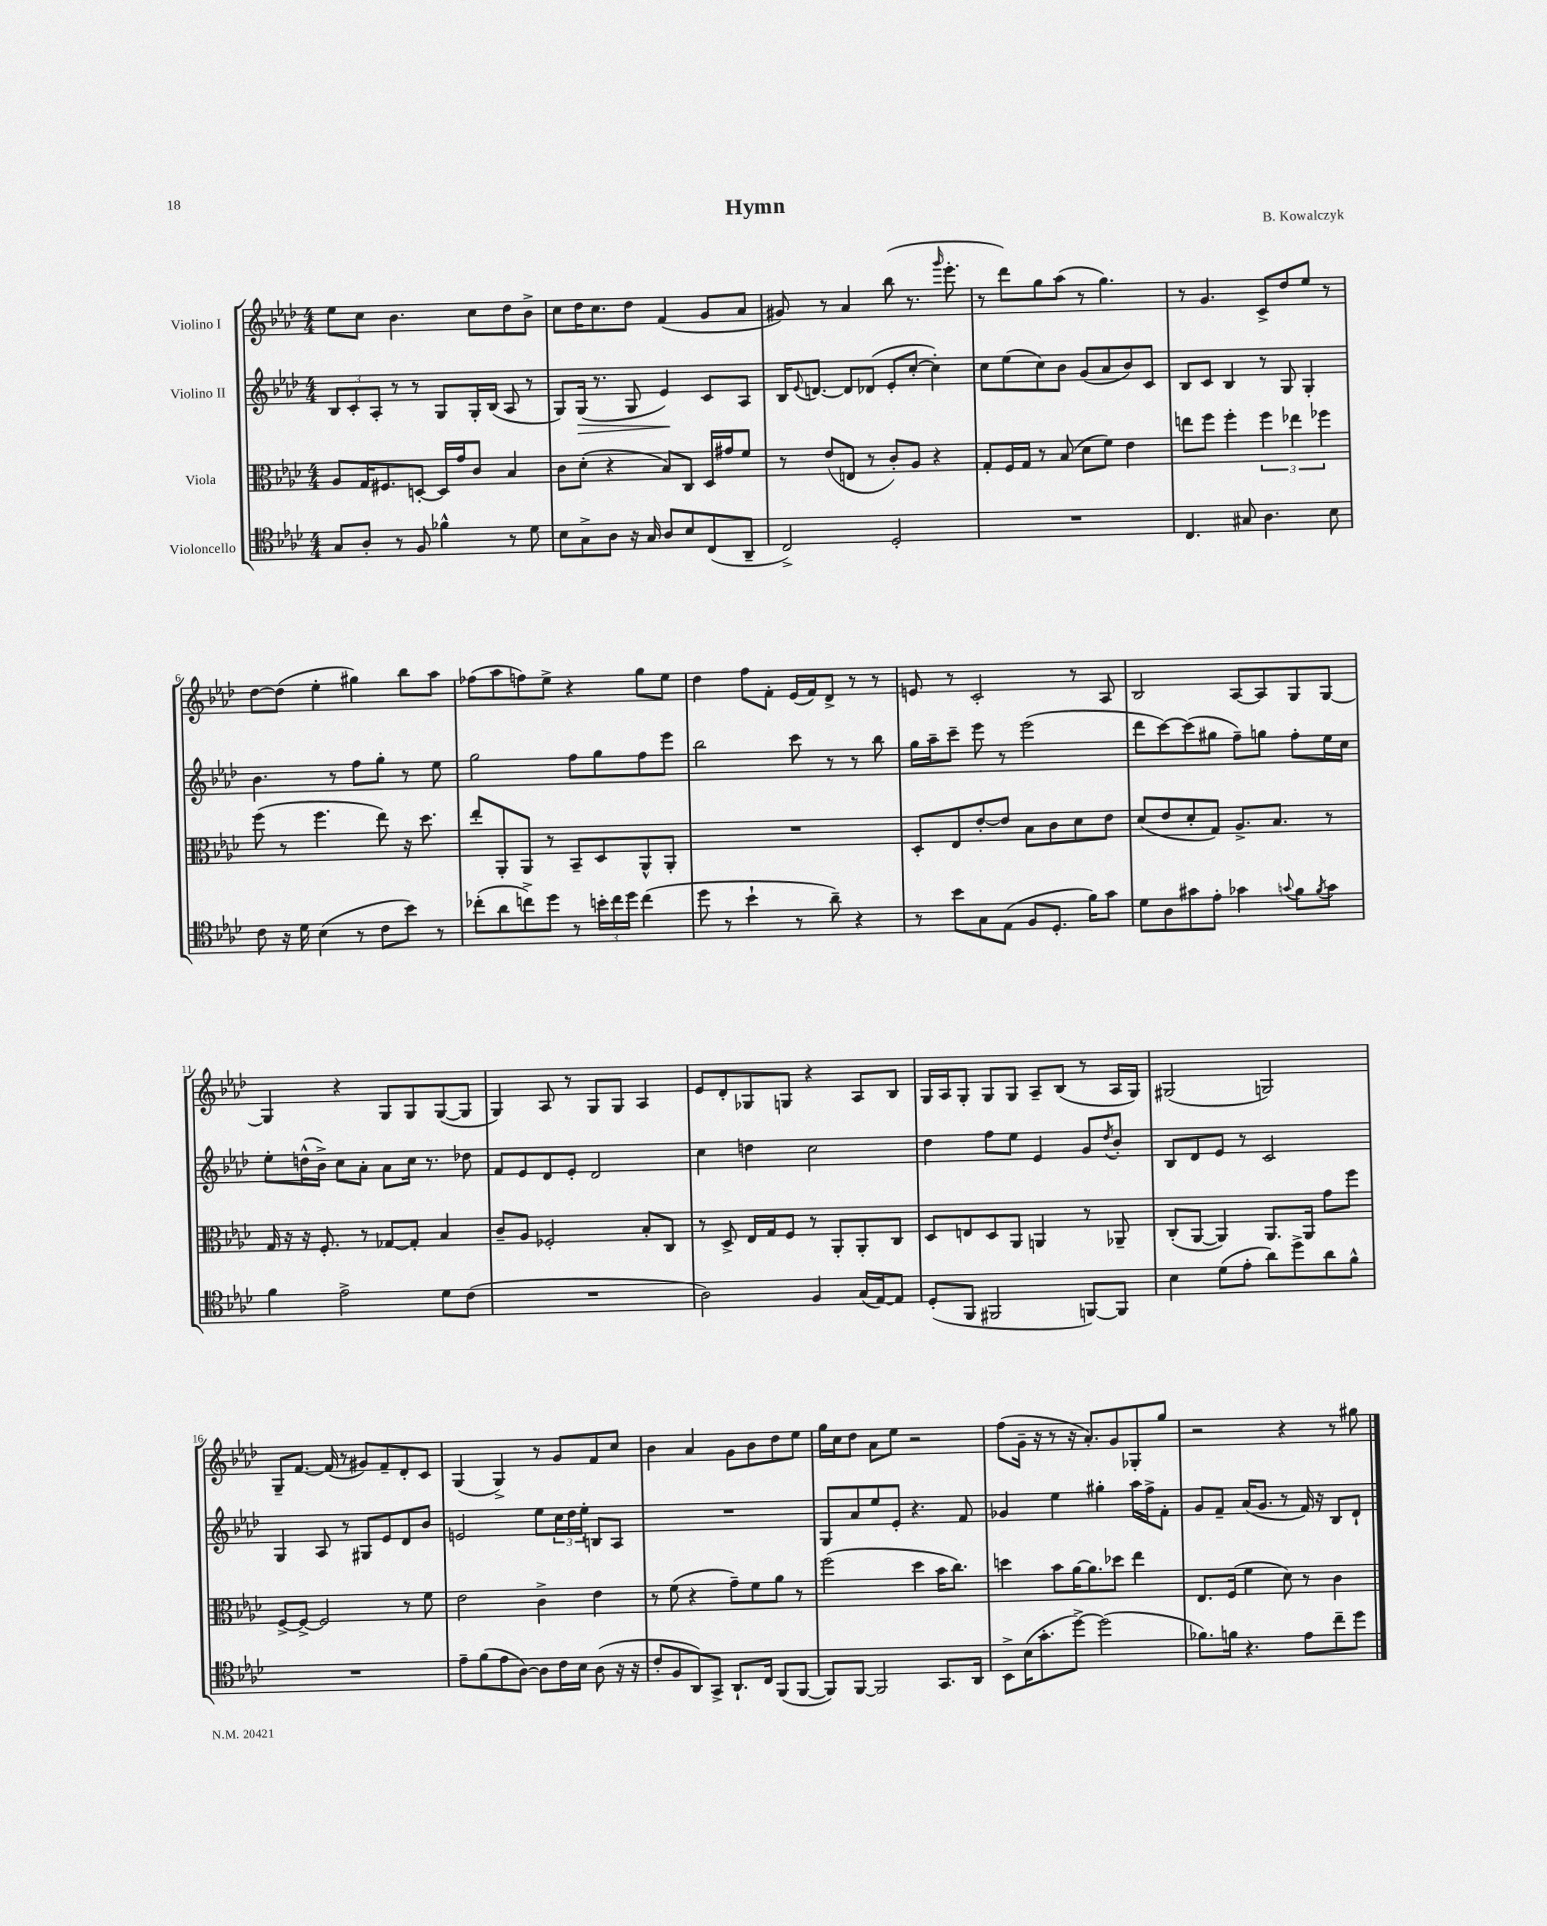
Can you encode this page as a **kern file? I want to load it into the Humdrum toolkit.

**kern	**kern	**kern	**kern
*staff4	*staff3	*staff2	*staff1
*clefC4	*clefC3	*clefG2	*clefG2
*k[b-e-a-d-]	*k[b-e-a-d-]	*k[b-e-a-d-]	*k[b-e-a-d-]
*M4/4	*M4/4	*M4/4	*M4/4
8G/L	8A-/L	12B-/L	8ee-\L
.	.	12c'/	.
8A-'/J	16G/K	.	8cc\J
.	.	12A-'/J	.
.	8.F#/	.	.
8r	.	8r	4.b-\
8F/	[8D'/J	8r	.
4f-^^\	16D/]LL	8G/L	.
.	16g/J	.	.
.	8c/J	16G'/L	8cc\L
.	.	(16B-/JJ	.
8r	4B-/	8A-/	8dd-\
8d-\	.	8r	8b-^\J
=	=	=	=
8B-\L	8c\L	8G/L)	8cc\L
8G^\	(8d-'\J	(16G/Jk	16dd-\K
.	.	8.r	8.cc\
8A-\J	4r	.	.
16r	.	8G/	8dd-\J
16G/	.	.	.
8A-/L	8B-/L)	4e-/)	(4f/
8B-/	8C/J	.	.
(8C/	16D-/LL	8c/L	8g/L
.	16g#/J	.	.
8AA-~/J	8f/J	8A-/J	8a-/J
=	=	=	=
2C^/)	8r	16B-/LK	8g#/)
.	.	8qqe-/	.
.	.	[8.d/J	.
.	(8e-/L	.	8r
.	8E/J	8d/]L	4a-/
.	8r	(8d-/J	.
2D-'/	8c'/L)	8e-'/L	(8bb-\
.	8A-/J	[8cc'/J	8.r
.	4r	4cc'\])	.
.	.	.	16qqggg/
.	.	.	8.eee-'\
=	=	=	=
1r	8G'/L	8cc\L	8r
.	16F/L	(8ee-\	8ddd-\L)
.	16G/JJ	.	.
.	8r	8cc\)	8gg\
.	(8B-/	8b-\J	(8aa-\J
.	8d-\L	(8g/L	8r
.	8f\J)	8a-/	4.gg\)
.	4e-\	8b-/)	.
.	.	8c/J	.
=	=	=	=
4.C/	8ee\L	8B-/L	8r
.	8ff\J	8c/J	4.g/
.	4ff'\	4B-/	.
8G#/	.	.	.
4.A-\	6ff\	8r	8c^/L
.	.	8G/	8dd-/
.	6ee-\	.	.
.	.	4G'/	8ee-/J
.	6ff-\	.	.
8B-\	.	.	8r
=	=	=	=
8c\	(8ff\	4.b-\	[8dd-\L
16r	8r	.	(8dd-\]J
16d-\	.	.	.
(4B-\	4.ff\	.	4ee-'\
.	.	8r	.
8r	.	8ff\L	4gg#\)
8c\L	8ee-\)	8gg'\J	.
8b-\J)	16r	8r	8bb-\L
.	8.dd-\	.	.
8r	.	8ee-\	8aa-\J
=	=	=	=
(8cc-'\L	8ee-'/L	2gg\	(8ff-\L
8a-\	8AA-'/	.	8aa-\
8cc^\)	8AA-/J	.	8ff\)
8dd-\J	8r	.	8ee-^\J
8r	8BB-~/L	8ff\L	4r
24b'\LL	8D-/	8gg\	.
24cc\	.	.	.
24dd-\JJ	.	.	.
(4cc\	8AA-^^/	8ff\	8gg\L
.	8AA-'/J	8eee-\J	8ee-\J
=	=	=	=
8dd-\	1r	2bb-\	4dd-\
8r	.	.	.
4b-`\	.	.	8ff\L
.	.	.	8f'\J
8r	.	8ccc\	(16e-/LL
.	.	.	16f/J)
8a-~\)	.	8r	8d-^/J
4r	.	8r	8r
.	.	8bb-\	8r
=	=	=	=
8r	8D-'/L	16gg\LL	8e/
.	.	16aa-~\J	.
8b-\L	8E-/	8ccc~\J	8r
8G\	[8e-'/	8eee-\	2c'/
(8E-\J	8e-/]J	8r	.
8F/L	8B-\L	(2eee-\	.
8.D-'/J	8c\	.	.
.	8d-\	.	8r
16f\LK)	.	.	.
8g\J	8e-\J	.	8A-/
=	=	=	=
8d-\L	(8d-/L	8ddd-\L	2B-/
8A-\	8e-/	[8ccc\)	.
8g#\	8d-'/	(8ccc\]	.
8e-'\J	8G/J)	8gg#\J	.
4g-\	8.A-^/L	8ff~\L)	[8A-/L
.	.	8gg\J	8A-/]
.	8.B-/J	.	.
8qqg/	.	.	.
8f\L	.	8ff'\L	8G/
8qf/	.	.	.
8g\J	8r	16ee-\L	[8G/J
.	.	16cc\JJ	.
=	=	=	=
4f\	16G/	8ee-'\L	4G/]
.	16r	.	.
.	16r	(16dd^^\L	.
.	8.F'/	16b-^\JJ)	.
2e-^\	.	8cc\L	4r
.	8r	8a-'\J	.
.	[8G-/L	8a-\L	8G/L
.	8G-'/]J	16cc\Jk	8G/
.	.	8.r	.
8d-\L	4B-/	.	([8G/
(8c\J	.	8dd-\	8G/]J
=	=	=	=
1r	8c~/L	8f/L	4G/)
.	8A-/J	8e-/	.
.	2F-'/	8d-/	8A-/
.	.	8e-'/J	8r
.	.	2d-/	8G/L
.	.	.	8G/J
.	8B-'/L	.	4A-/
.	8C/J	.	.
=	=	=	=
2A-\)	8r	4cc\	8e-/L
.	8D-^/	.	8d-'/
.	16E-/LL	4dd\	8G-/
.	16G/J	.	.
.	8F/J	.	8G/J
4F/	8r	2cc\	4r
.	8AA-'/L	.	.
(16G/LL	8AA-'/	.	8A-/L
[16E-/J)	.	.	.
8E-/]J	8C/J	.	8B-/J
=	=	=	=
(8D-'/L	8D-/L	4dd-\	16G/LL
.	.	.	16A-/J
8FF/J	8E/	.	8G'/J
2FF#/	8D-/	8ff\L	8G/L
.	8AA-/J	8ee-\J	8G/J
.	4AA/	4e-/	8A-~/L
.	.	.	(8B-/J
[8FF/L)	8r	8g/L	8r
.	.	8qdd-/	.
8FF/]J	8AA-~/	8b-'/J	16A-/LL
.	.	.	16G/JJ)
=	=	=	=
4B-\	(8C'/L	8B-/L	(2G#/
.	[8AA-/J	8d-/	.
(8d-\L	4AA-/])	8e-/J	.
8e-'\J	.	8r	.
8a-\L)	8.AA-/L	2c/	2G/)
8dd-^\	.	.	.
.	16AA-/Jk	.	.
8a-\	8g\L	.	.
8f^^\J	8ff\J	.	.
=	=	=	=
1r	[8F^/L	4G/	8G~/L
.	8F^/_J	.	[8.f/J
.	2F/]	8A-/	.
.	.	.	(16f/]
.	.	8r	8r
.	.	8G#/L	8g#/L)
.	.	8e-/	8f~/
.	8r	8d-/	8d-'/
.	8f\	8b-/J	8c/J
=	=	=	=
8e-~\L	2e-\	2e/	(4G/
(8f\	.	.	.
8e-\	.	.	4G^/)
[8A-\J)	.	.	.
8A-\]L	4c^\	8ee-\L	8r
16c\L	.	24cc\L	8g/L
.	.	24dd-\	.
16B-\JJ	.	.	.
.	.	24ee-'\JJ	.
(8A-\	4e-\	8B/L	8f/
16r	.	8A-/J	8cc/J
16r	.	.	.
=	=	=	=
8c'/L	8r	1r	4b-\
8F/	(8f\	.	.
8AA-/)	4r	.	4a-/
8GG^/J	.	.	.
8.AA-`/L	8g~\L)	.	8g\L
.	8f\	.	8b-\
16C/Jk	.	.	.
(8FF/L	8a-\J	.	8dd-\
[8FF/J	8r	.	8ee-\J
=	=	=	=
8FF/]L)	(2ff\	8G/L	16gg\LL
.	.	.	16cc\J
[8FF/J	.	8a-/	8dd-\J
2FF/]	.	8ee-/	8a-\L
.	.	8e-'/J	8ee-\J
.	4dd-\	4.r	2r
8.GG/L	16b-\LK	.	.
.	8.cc\J)	.	.
.	.	8f/	.
16AA-/Jk	.	.	.
=	=	=	=
8BB-^\L	4dd\	4g-/	(8ff\L
(16B-\K	.	.	16g~\Jk
8.g'\	.	.	16r
.	8b-\L	4ee-\	8r
[8dd-^\J)	[16a-\K	.	16r
.	8.a-\]	.	8.a-'/L)
(2dd-\]	.	4gg#'\	.
.	8dd-\J	.	8g/
.	4ee-\	16aa-\LL	8G-'/
.	.	16ff^\J	.
.	.	8f'\J	8gg/J
=	=	=	=
8.f-\L)	8.E-/L	8g/L	2r
.	.	8f~/J	.
16f\Jk	(16F/Jk	.	.
4.r	4f\	(16a-/LK	.
.	.	8.g/J	.
.	8d-\)	8r	4r
8e-\L	8r	16f/)	.
.	.	16r	.
8cc~\	4c\	8B-/L	8r
8dd-\J	.	8d-`/J	8gg#\
==	==	==	==
*-	*-	*-	*-
